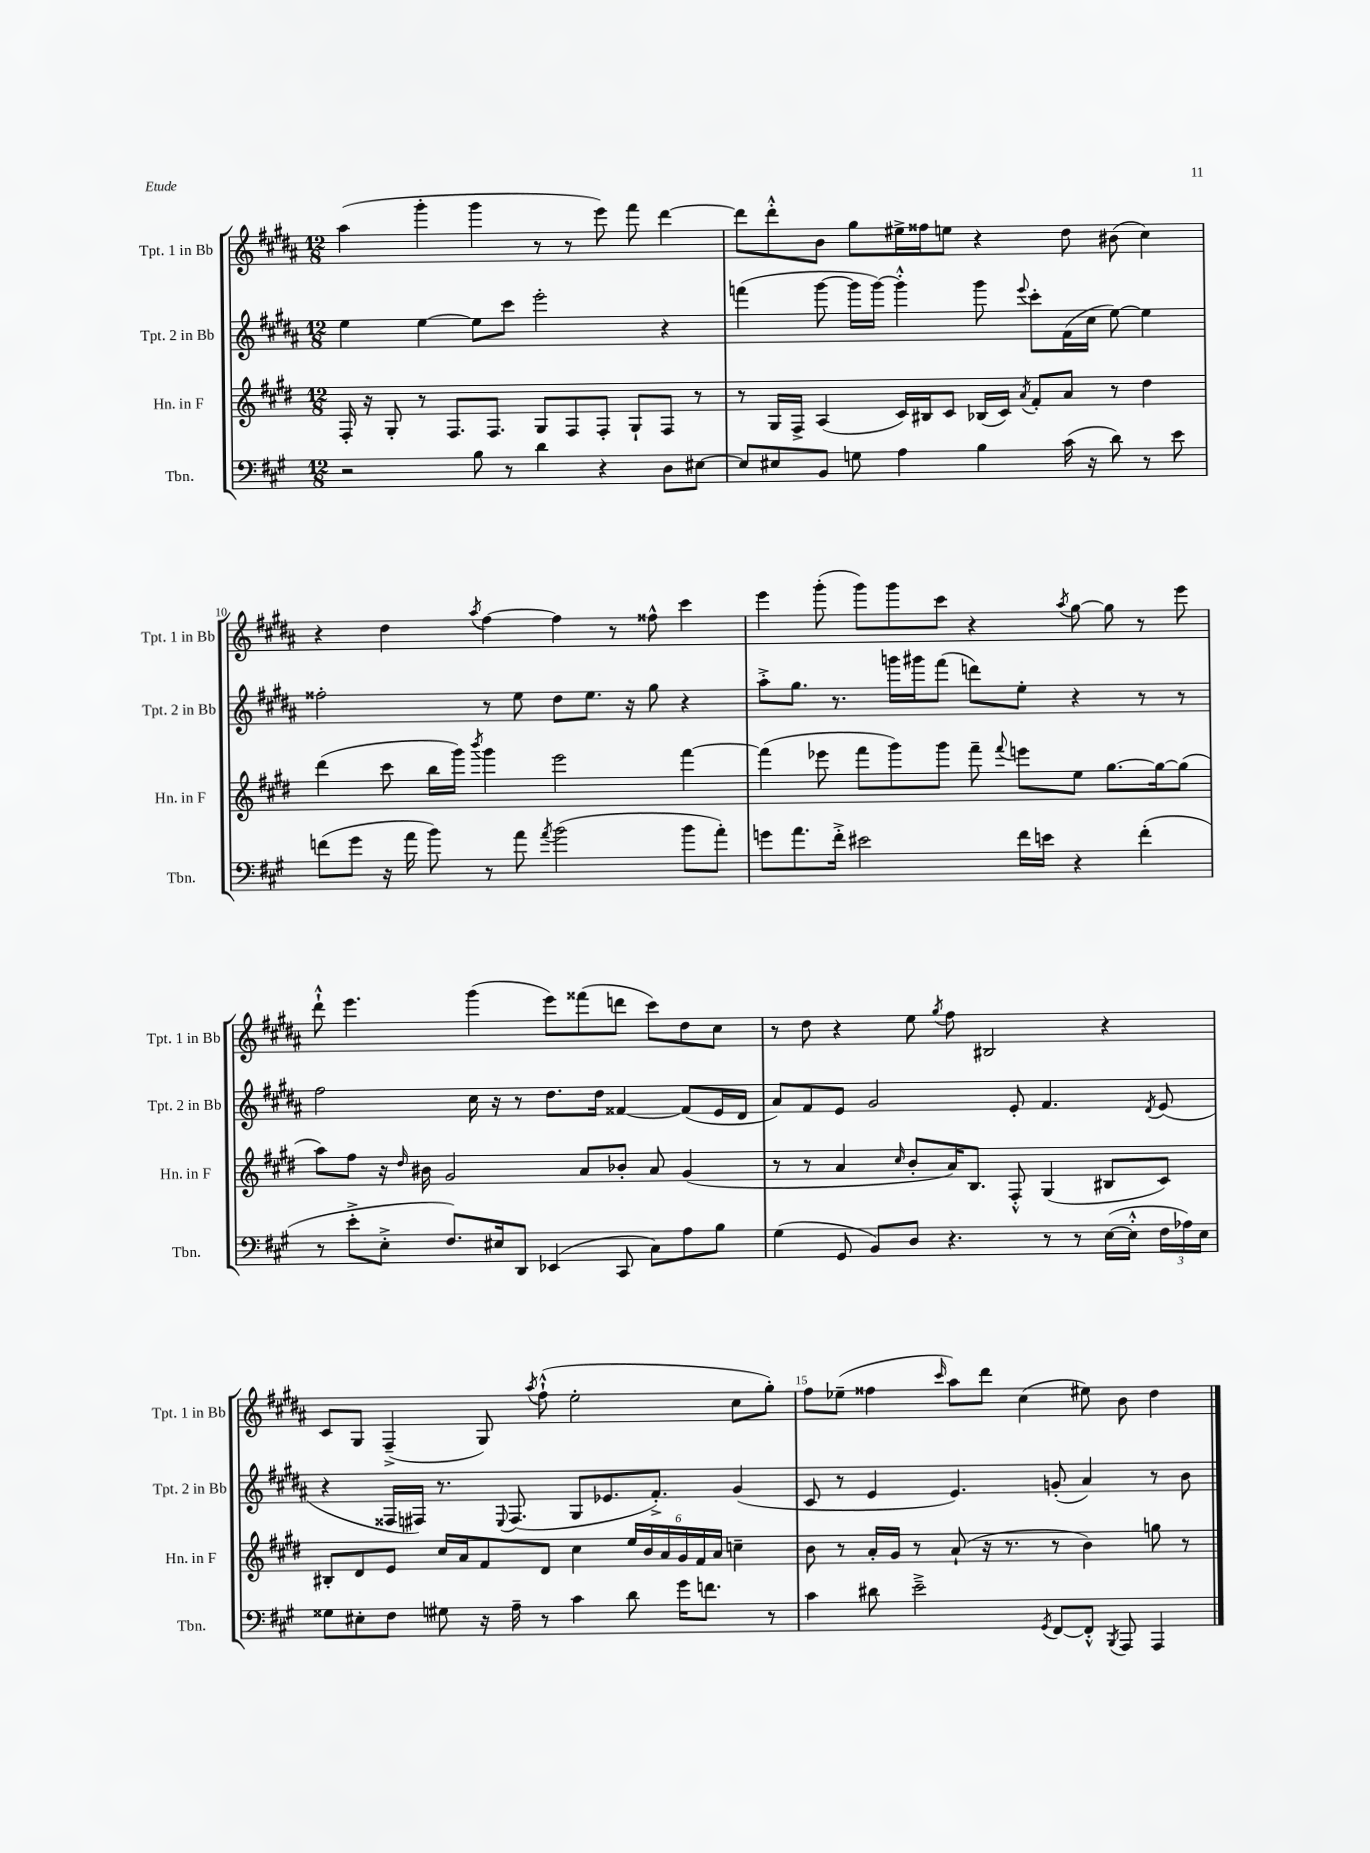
<<
\new StaffGroup <<
\new Staff = "s0" \with { instrumentName = "Tpt. 1 in Bb" shortInstrumentName = "Tpt. 1 in Bb" } {
    \clef treble \key b \major \numericTimeSignature \time 12/8
    \autoBeamOff ais''4( gis'''4-. gis'''4 r8 r8 e'''8) fis'''8 dis'''4~ |
    dis'''8[ dis'''8-.-^ b'8] gis''8[ eis''16-> fisis''16 e''8] r4 dis''8 bis'8( cis''4) |
    r4 dis''4 \acciaccatura { ais''8 } fis''4~ fis''4 r8 fisis''8-^ cis'''4 |
    e'''4 gis'''8-.( gis'''8[) gis'''8 cis'''8] r4 \acciaccatura { ais''8 } gis''8~ gis''8 r8 e'''8 |
    dis'''8-!-^ e'''4. gis'''4( e'''8[) fisis'''8( d'''8] cis'''8[) dis''8 cis''8] |
    r8 dis''8 r4 e''8 \acciaccatura { gis''8 } fis''8 bis2 r4 |
    cis'8[ gis8] fis4--->( gis8) \acciaccatura { ais''8 } fis''8-!-^( e''2-. cis''8[ gis''8]-.) |
    fis''8[ ees''8]--( fisis''4 \grace { cis'''16 } ais''8[) dis'''8] cis''4( eis''8) b'8 dis''4 \bar "|." |
}
\new Staff = "s1" \with { instrumentName = "Tpt. 2 in Bb" shortInstrumentName = "Tpt. 2 in Bb" } {
    \clef treble \key b \major \numericTimeSignature \time 12/8
    \autoBeamOff e''4 e''4~ e''8[ cis'''8] e'''2-. r4 |
    f'''4( gis'''8~ gis'''16[ gis'''16]~) gis'''4-.-^ gis'''8 \appoggiatura { e'''8 } cis'''8[-. fis'16( cis''16] e''8~) e''4 |
    fisis''2-. r8 e''8 dis''8[ e''8.] r16 gis''8 r4 |
    ais''8[-.-> gis''8.] r8. g'''16[ gis'''16 fis'''8]( d'''8[) e''8]-. r4 r8 r8 |
    fis''2 cis''16 r16 r8 dis''8.[ dis''16] fisis'4~ fisis'8[( e'16 dis'16] |
    ais'8[) fis'8 e'8] gis'2 e'8-. fis'4. \acciaccatura { dis'8 } e'8( |
    r4 fisis16[ fis16]) r8. \appoggiatura { e8 } fis8.( gis8[ ees'8. fis'8.]-.->) gis'4( |
    cis'8 r8 e'4 e'4.) g'8-.( ais'4) r8 b'8 \bar "|." |
}
\new Staff = "s2" \with { instrumentName = "Hn. in F" shortInstrumentName = "Hn. in F" } {
    \clef treble \key e \major \numericTimeSignature \time 12/8
    \autoBeamOff fis16-. r16 gis8-. r8 fis8.[ fis8.] gis8[ fis8 fis8]-. gis8[-! fis8] r8 |
    r8 gis16[ fis16]-> a4( cis'16[) bis16 cis'8] bes16[( cis'16]) \acciaccatura { a'8 } fis'8[-. a'8] r8 dis''4 |
    dis'''4( cis'''8 b''16[ gis'''16]) \acciaccatura { b'''8 } gis'''4 e'''2 fis'''4~ |
    fis'''4( ees'''8 fis'''8[ gis'''8) gis'''8] fis'''8-- \appoggiatura { fis'''8 } e'''8[ e''8] gis''8.[~ gis''16~ gis''8]( |
    a''8[) fis''8] r16 \grace { dis''16 } bis'16 gis'2 a'8[ bes'8]-. a'8 gis'4( |
    r8 r8 a'4 \grace { cis''16 } b'8[-. a'16) b8.] fis8-.-^ gis4( bis8[ cis'8]) |
    bis8[-. dis'8 e'8] cis''16[ a'16 fis'8 dis'8] cis''4 \tuplet 6/4 { e''16[ b'16 a'16 gis'16 fis'16 a'16] } c''4-- |
    b'8 r8 a'16[-. gis'16] r8 a'8-!( r16 r8. r8 b'4) g''8 r8 \bar "|." |
}
\new Staff = "s3" \with { instrumentName = "Tbn." shortInstrumentName = "Tbn." } {
    \clef bass \key a \major \numericTimeSignature \time 12/8
    \autoBeamOff r2 b8 r8 d'4 r4 d8[ eis8]~ |
    eis8[ eis8 b,8] g8 a4 b4 cis'16( r16 d'8) r8 e'8 |
    f'8[( gis'8] r16 a'16 b'8) r8 a'8 \acciaccatura { a'8 } b'2( b'8[ a'8]-.) |
    g'8[ a'8. fis'16]-.-> eis'2 fis'16[ e'16] r4 fis'4-.( |
    r8 e'8[-.-> e8]-.-> fis8.[) eis16 d,8] ees,4( cis,8 cis8[) a8 b8] |
    gis4( gis,8 b,8[) d8] r4. r8 r8 e16[~( e16]-.-^ \tuplet 3/2 { fis16[ aes16) e16] } |
    gisis8[ eis8-. fis8] gis8 r16 a16-- r8 cis'4 d'8 gis'16[ f'8.] r8 |
    cis'4 dis'8 e'2---> \acciaccatura { gis,8 } fis,8[~ fis,8]-.-^ \acciaccatura { b,,8 } a,,8 a,,4 \bar "|." |
}
>>
>>
\layout { \context { \Score currentBarNumber = #8 \override BarNumber.break-visibility = ##(#f #t #t) barNumberVisibility = #(every-nth-bar-number-visible 5) } }
